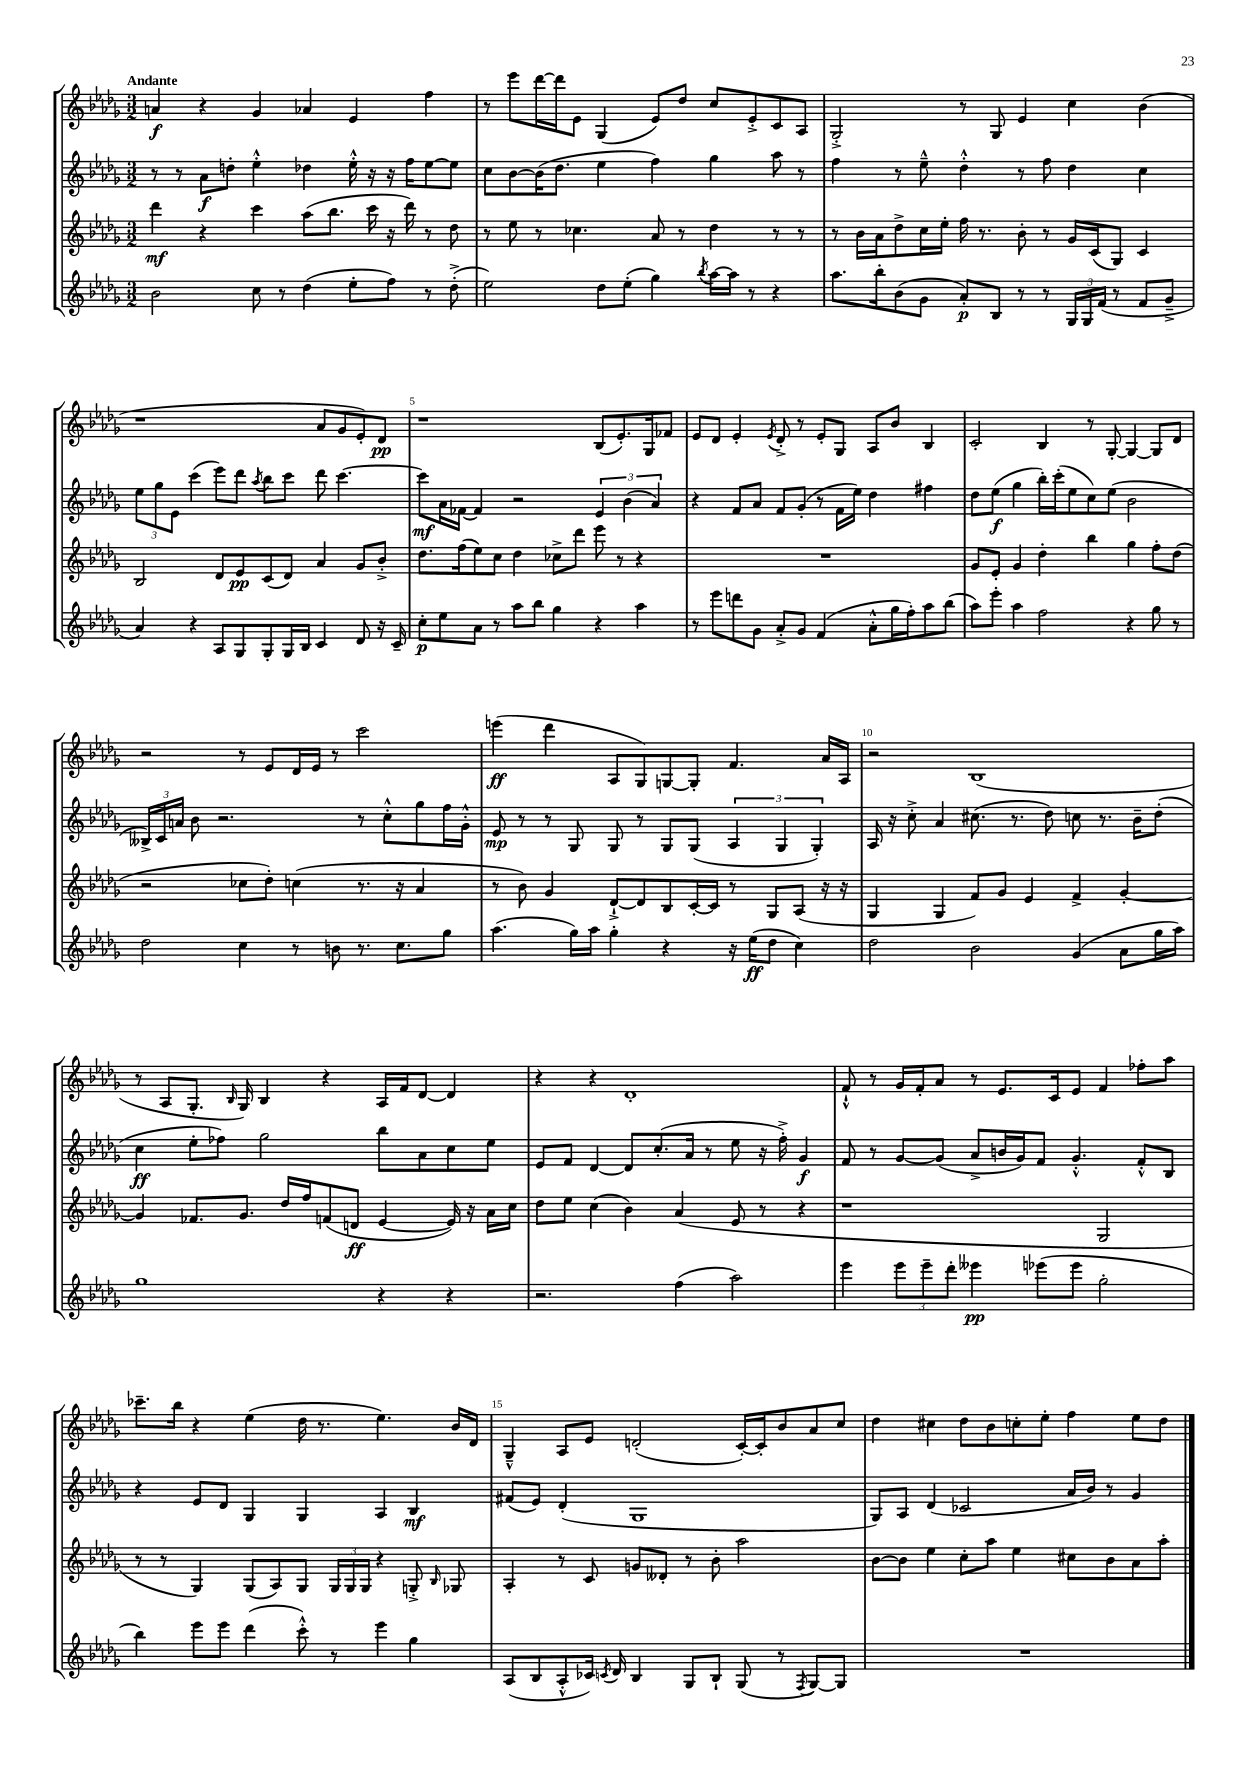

**kern	**dynam	**kern	**dynam	**kern	**dynam	**kern	**dynam
*part4	*part4	*part3	*part3	*part2	*part2	*part1	*part1
*staff4	*staff4	*staff3	*staff3	*staff2	*staff2	*staff1	*staff1
*clefG2	*	*clefG2	*	*clefG2	*	*clefG2	*
*k[b-e-a-d-g-]	*	*k[b-e-a-d-g-]	*	*k[b-e-a-d-g-]	*	*k[b-e-a-d-g-]	*
*M3/2	*	*M3/2	*	*M3/2	*	*M3/2	*
=1	=1	=1	=1	=1	=1	=1	=1
!	!	!	!	!	!	!LO:TX:a:B:t=Andante	!
2b-\	.	4ddd-\	mf	8r	.	4an/	f
.	.	.	.	8r	.	.	.
.	.	4r	.	8a-\L	f	4r	.
.	.	.	.	8ddn'\J	.	.	.
8cc\	.	4ccc\	.	4ee-'^^\	.	4g-/	.
8r	.	.	.	.	.	.	.
(4dd-\	.	(8aa-\L	.	4dd-X\	.	4a-X/	.
.	.	8.bb-\J	.	.	.	.	.
8ee-'\L	.	.	.	16ee-'^^\	.	4e-/	.
.	.	16ccc\	.	16r	.	.	.
8ff\J)	.	16r	.	16r	.	.	.
.	.	16ddd-\)	.	16ff\KL	.	.	.
8r	.	8r	.	[8ee-\	.	4ff\	.
(8dd-'^\	.	8dd-\	.	8ee-\J]	.	.	.
=2	=2	=2	=2	=2	=2	=2	=2
2ee-\)	.	8r	.	8cc\L	.	8r	.
.	.	8ee-\	.	[8b-\	.	8eee-\L	.
.	.	8r	.	(16b-\K]	.	[16ddd-\L	.
.	.	.	.	8.dd-\J	.	16ddd-\J]	.
.	.	4.cc-X\	.	.	.	8e-\J	.
8dd-\L	.	.	.	4ee-\	.	(4G-/	.
(8ee-'\J	.	.	.	.	.	.	.
4gg-\)	.	8a-/	.	4ff\)	.	8e-/L)	.
.	.	8r	.	.	.	8dd-/J	.
8qbb-/	.	.	.	.	.	.	.
[16aa-\LL	.	4dd-\	.	4gg-\	.	8cc/L	.
16aa-\JJ]	.	.	.	.	.	.	.
8r	.	.	.	.	.	8e-'^/	.
4r	.	8r	.	8aa-\	.	8c/	.
.	.	8r	.	8r	.	8A-/J	.
=3	=3	=3	=3	=3	=3	=3	=3
8.aa-\L	.	8r	.	4ff\	.	2G-'^/	.
.	.	16b-\LL	.	.	.	.	.
16bb-'\k	.	16a-\J	.	.	.	.	.
(8b-\	.	8dd-^\	.	8r	.	.	.
8g-\J	.	16cc\L	.	8ee-~^^\	.	.	.
.	.	16ee-'\JJ	.	.	.	.	.
8a-'/L)	p	16ff\	.	4dd-'^^\	.	8r	.
.	.	8.r	.	.	.	.	.
8B-/J	.	.	.	.	.	8G-/	.
8r	.	8b-'\	.	8r	.	4e-/	.
8r	.	8r	.	8ff\	.	.	.
24G-/LL	.	16g-/LL	.	4dd-\	.	4cc\	.
24G-/	.	.	.	.	.	.	.
.	.	(16c/J	.	.	.	.	.
(24f/JJ	.	.	.	.	.	.	.
8r	.	8G-/J)	.	.	.	.	.
8f/L	.	4c/	.	4cc\	.	(4b-\	.
8g-~^/J	.	.	.	.	.	.	.
!!LO:LB:g=z
=4	=4	=4	=4	=4	=4	=4	=4
4a-/)	.	2B-/	.	12ee-\L	.	1r	.
.	.	.	.	12gg-\	.	.	.
.	.	.	.	12e-\J	.	.	.
4r	.	.	.	(4ccc\	.	.	.
8A-/L	.	8d-/L	.	8eee-\L)	.	.	.
8G-/	.	8e-/	pp	8ddd-\J	.	.	.
.	.	.	.	8qaa-/	.	.	.
8G-'/	.	(8c/	.	8bb-\L	.	.	.
16G-/L	.	8d-/J)	.	8ccc\J	.	.	.
16B-/JJ	.	.	.	.	.	.	.
4c/	.	4a-/	.	8ddd-\	.	8a-/L	.
.	.	.	.	[4.ccc\	.	8g-/	.
8d-/	.	8g-/L	.	.	.	8e-'/)	.
16r	.	8b-'^/J	.	.	.	8d-/J	pp
16c~/	.	.	.	.	.	.	.
=5	=5	=5	=5	=5	=5	=5	=5
8cc'\L	p	8.dd-\L	.	8ccc\L]	mf	1r	.
8ee-\	.	.	.	16a-\L	.	.	.
.	.	(16ff\k	.	[16f-X\JJ	.	.	.
8a-\J	.	8ee-\)	.	4f-/]	.	.	.
8r	.	8cc\J	.	.	.	.	.
8aa-\L	.	4dd-\	.	2r	.	.	.
8bb-\J	.	.	.	.	.	.	.
4gg-\	.	8cc-X^\L	.	.	.	.	.
.	.	8ddd-\J	.	.	.	.	.
4r	.	8eee-\	.	6e-/	.	(8B-/L	.
.	.	8r	.	.	.	8.e-'/)	.
.	.	.	.	(6b-\	.	.	.
4aa-\	.	4r	.	.	.	.	.
.	.	.	.	.	.	16G-/k	.
.	.	.	.	6a-/)	.	.	.
.	.	.	.	.	.	8f-X/J	.
=6	=6	=6	=6	=6	=6	=6	=6
8r	.	1.r	.	4r	.	8e-/L	.
8eee-\L	.	.	.	.	.	8d-/J	.
8dddn\	.	.	.	8f/L	.	4e-'/	.
8g-\J	.	.	.	8a-/J	.	.	.
.	.	.	.	.	.	8qe-/	.
8a-'^/L	.	.	.	8f/L	.	8d-'^/	.
8g-/J	.	.	.	(8g-'/J	.	8r	.
(4f/	.	.	.	8r	.	8e-'/L	.
.	.	.	.	16f\LL	.	8G-/J	.
.	.	.	.	16ee-\JJ)	.	.	.
8a-'^^\L	.	.	.	4dd-\	.	8A-/L	.
16gg-\L	.	.	.	.	.	8b-/J	.
16ff'\J)	.	.	.	.	.	.	.
8aa-\	.	.	.	4ff#X\	.	4B-/	.
(8bb-\J	.	.	.	.	.	.	.
=7	=7	=7	=7	=7	=7	=7	=7
8aa-\L)	.	8g-/L	.	8dd-\L	.	2c'/	.
8eee-'\J	.	8e-'/J	.	(8ee-\J	f	.	.
4aa-\	.	4g-/	.	4gg-\	.	.	.
2ff\	.	4dd-'\	.	16bb-'\LL)	.	4B-/	.
.	.	.	.	(16ccc'\J	.	.	.
.	.	.	.	8ee-\	.	.	.
.	.	4bb-\	.	8cc\)	.	8r	.
.	.	.	.	(8ee-\J	.	[8G-'/	.
4r	.	4gg-\	.	2b-\	.	4G-/_	.
8gg-\	.	8ff'\L	.	.	.	8G-/L]	.
8r	.	(8dd-\J	.	.	.	8d-/J	.
!!LO:LB:g=z
=8	=8	=8	=8	=8	=8	=8	=8
2dd-\	.	2r	.	24B--X^/LL)	.	2r	.
.	.	.	.	24c/	.	.	.
.	.	.	.	24an/JJ	.	.	.
.	.	.	.	8b-\	.	.	.
.	.	.	.	2.r	.	.	.
4cc\	.	8cc-X\L	.	.	.	8r	.
.	.	8dd-'\J)	.	.	.	8e-/L	.
8r	.	(4ccn\	.	.	.	16d-/L	.
.	.	.	.	.	.	16e-/JJ	.
8bn\	.	.	.	.	.	8r	.
8.r	.	8.r	.	8r	.	2ccc\	.
.	.	.	.	8cc'^^\L	.	.	.
8.cc\L	.	16r	.	.	.	.	.
.	.	4a-/	.	8gg-\	.	.	.
8gg-\J	.	.	.	16ff\L	.	.	.
.	.	.	.	16g-'^^\JJ	.	.	.
=9	=9	=9	=9	=9	=9	=9	=9
(4.aa-\	.	8r	.	8e-/	mp	(4eeen\	ff
.	.	8b-\)	.	8r	.	.	.
.	.	4g-/	.	8r	.	4ddd-\	.
16gg-\LL)	.	.	.	8G-/	.	.	.
16aa-\JJ	.	.	.	.	.	.	.
4gg-'\	.	[8d-`^/L	.	8G-/	.	8A-/L	.
.	.	8d-/]	.	8r	.	8G-/)	.
4r	.	8B-/	.	8G-/L	.	[8Gn/	.
.	.	[16c'/L	.	(8G-/J	.	8G'/J]	.
.	.	16c/JJ]	.	.	.	.	.
16r	.	8r	.	6A-/	.	4.f/	.
(16ee-\KL	ff	.	.	.	.	.	.
8dd-\J	.	8G-/L	.	.	.	.	.
.	.	.	.	6G-/	.	.	.
4cc\)	.	(8A-/J	.	.	.	.	.
.	.	.	.	6G-'/)	.	.	.
.	.	16r	.	.	.	16a-/LL	.
.	.	16r	.	.	.	16A-/JJ	.
=10	=10	=10	=10	=10	=10	=10	=10
2dd-\	.	4G-/	.	16A-/	.	2r	.
.	.	.	.	16r	.	.	.
.	.	.	.	8cc'^\	.	.	.
.	.	4G-/	.	4a-/	.	.	.
2b-\	.	8f/L)	.	(8.cc#X\	.	(1B-	.
.	.	8g-/J	.	.	.	.	.
.	.	.	.	8.r	.	.	.
.	.	4e-/	.	.	.	.	.
.	.	.	.	8dd-\)	.	.	.
(4g-/	.	4f^/	.	8ccn\	.	.	.
.	.	.	.	8.r	.	.	.
8a-\L	.	[4g-'/	.	.	.	.	.
.	.	.	.	16b-~\KL	.	.	.
16gg-\L	.	.	.	(8dd-'\J	.	.	.
16aa-\JJ)	.	.	.	.	.	.	.
!!LO:LB:g=z
=11	=11	=11	=11	=11	=11	=11	=11
1gg-	.	4g-/]	.	4cc\	ff	8r	.
.	.	.	.	.	.	8A-/L	.
.	.	8.f-X/L	.	8ee-'\L	.	8.G-'/J	.
.	.	.	.	8ff-X\J)	.	.	.
.	.	.	.	.	.	16qqB-/	.
.	.	8.g-/J	.	.	.	16G-/)	.
.	.	.	.	2gg-\	.	4B-/	.
.	.	16dd-/LL	.	.	.	.	.
.	.	16ff/J	.	.	.	.	.
.	.	(8fn/	.	.	.	4r	.
.	.	8dn/J	ff	.	.	.	.
4r	.	[4e-/	.	8bb-\L	.	16A-/LL	.
.	.	.	.	.	.	16f/J	.
.	.	.	.	8a-\	.	[8d-/J	.
4r	.	16e-/])	.	8cc\	.	4d-/]	.
.	.	16r	.	.	.	.	.
.	.	16a-\LL	.	8ee-\J	.	.	.
.	.	16cc\JJ	.	.	.	.	.
=12	=12	=12	=12	=12	=12	=12	=12
2.r	.	8dd-\L	.	8e-/L	.	4r	.
.	.	8ee-\J	.	8f/J	.	.	.
.	.	(4cc\	.	[4d-/	.	4r	.
.	.	4b-\)	.	8d-/L]	.	1d-'	.
.	.	.	.	(8.cc'/	.	.	.
(4ff\	.	(4a-/	.	.	.	.	.
.	.	.	.	16a-/Jk	.	.	.
.	.	.	.	8r	.	.	.
2aa-\)	.	8e-/	.	8ee-\	.	.	.
.	.	8r	.	16r	.	.	.
.	.	.	.	16ff'^\)	.	.	.
.	.	4r	.	4g-/	f	.	.
=13	=13	=13	=13	=13	=13	=13	=13
4eee-\	.	1r	.	8f/	.	8f`^^/	.
.	.	.	.	8r	.	8r	.
12eee-\L	.	.	.	[8g-/L	.	16g-/LL	.
.	.	.	.	.	.	16f'/J	.
12eee-~\	.	.	.	.	.	.	.
.	.	.	.	(8g-/J]	.	8a-/J	.
12ddd-'\J	.	.	.	.	.	.	.
4eee--X\	pp	.	.	8a-^/L	.	8r	.
.	.	.	.	16bn/L	.	8.e-/L	.
.	.	.	.	16g-/J)	.	.	.
(8eee-X\L	.	.	.	8f/J	.	.	.
.	.	.	.	.	.	16c/k	.
8eee-\J	.	.	.	4.g-'^^/	.	8e-/J	.
2gg-'\	.	2G-/	.	.	.	4f/	.
.	.	.	.	8f'^^/L	.	8ff-X'\L	.
.	.	.	.	8B-/J	.	8aa-\J	.
!!LO:LB:g=z
=14	=14	=14	=14	=14	=14	=14	=14
4bb-\)	.	8r	.	4r	.	8.ccc-X~\L	.
.	.	8r	.	.	.	.	.
.	.	.	.	.	.	16bb-\Jk	.
8eee-\L	.	4G-/)	.	8e-/L	.	4r	.
8eee-\J	.	.	.	8d-/J	.	.	.
(4ddd-\	.	(8G-/L	.	4G-/	.	(4ee-\	.
.	.	8A-/)	.	.	.	.	.
8ccc'^^\)	.	8G-/J	.	4G-/	.	16dd-\	.
.	.	.	.	.	.	8.r	.
8r	.	24G-/LL	.	.	.	.	.
.	.	24G-/	.	.	.	.	.
.	.	24G-/JJ	.	.	.	.	.
4eee-\	.	4r	.	4A-/	.	4.ee-\)	.
4gg-\	.	8Gn'^/	.	4B-/	mf	.	.
.	.	16qqB-/	.	.	.	.	.
.	.	8G-X/	.	.	.	16b-/LL	.
.	.	.	.	.	.	16d-/JJ	.
=15	=15	=15	=15	=15	=15	=15	=15
(8A-/L	.	4A-'/	.	(8f#X/L	.	4G-~^^/	.
8B-/	.	.	.	8e-/J)	.	.	.
8A-'^^/	.	8r	.	(4d-'/	.	8A-/L	.
16c-X/Jk)	.	8c/	.	.	.	8e-/J	.
8qcn/	.	.	.	.	.	.	.
16d-/	.	.	.	.	.	.	.
4B-/	.	8gn/L	.	1G-	.	(2dn'/	.
.	.	8d--X'/J	.	.	.	.	.
8G-/L	.	8r	.	.	.	.	.
8B-`/J	.	8b-'\	.	.	.	.	.
(8G-/	.	2aa-\	.	.	.	[16c'/LL)	.
.	.	.	.	.	.	16c'/J]	.
8r	.	.	.	.	.	8b-/	.
8qF/	.	.	.	.	.	.	.
[8G-/L)	.	.	.	.	.	8a-/	.
8G-/J]	.	.	.	.	.	8cc/J	.
=16	=16	=16	=16	=16	=16	=16	=16
1.r	.	[8b-\L	.	8G-/L)	.	4dd-\	.
.	.	8b-\J]	.	8A-/J	.	.	.
.	.	4ee-\	.	(4d-/	.	4cc#X\	.
.	.	8cc'\L	.	2c-X/	.	8dd-\L	.
.	.	8aa-\J	.	.	.	8b-\	.
.	.	4ee-\	.	.	.	8ccn'\	.
.	.	.	.	.	.	8ee-'\J	.
.	.	8cc#X\L	.	16a-/LL	.	4ff\	.
.	.	.	.	16b-/JJ)	.	.	.
.	.	8b-\	.	8r	.	.	.
.	.	8a-\	.	4g-/	.	8ee-\L	.
.	.	8aa-'\J	.	.	.	8dd-\J	.
==	==	==	==	==	==	==	==
*-	*-	*-	*-	*-	*-	*-	*-
